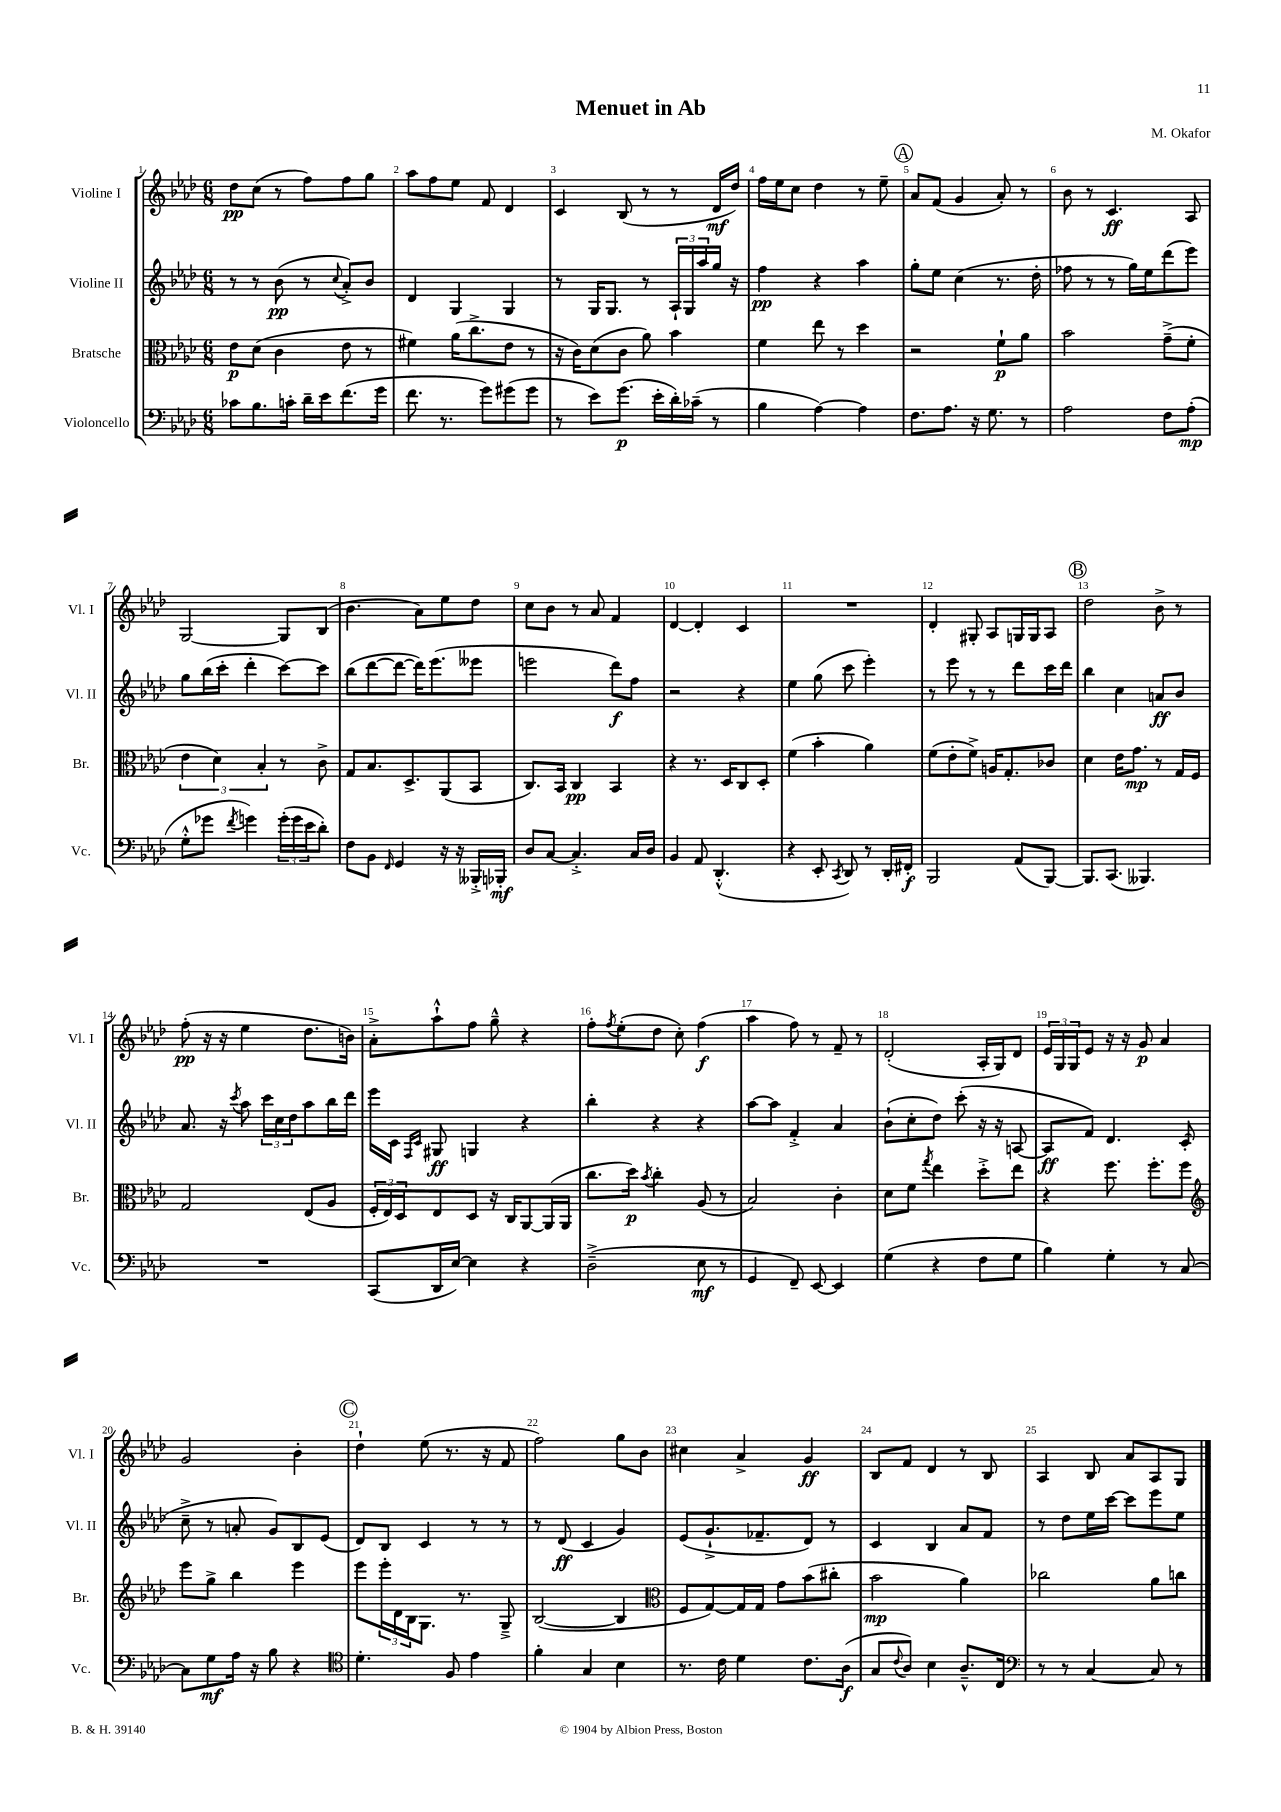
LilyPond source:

\header { title = "Menuet in Ab" composer = "M. Okafor" }
<<
\new StaffGroup <<
\new Staff = "s0" \with { instrumentName = "Violine I" shortInstrumentName = "Vl. I" } {
    \clef treble \key aes \major \numericTimeSignature \time 6/8
    des''8\pp c''8( r8 f''8) f''8 g''8 |
    aes''8 f''8 ees''8 f'8 des'4 |
    c'4 bes8( r8 r8 des'16\mf des''16) |
    f''16 ees''16 c''8 des''4 r8 ees''8-- |
    \mark \markup { \circle "A" } aes'8 f'8( g'4 aes'8-.) r8 |
    bes'8 r8 c'4.\ff aes8 |
    g2~ g8 bes8( |
    bes'4. aes'8) ees''8 des''8 |
    c''8 bes'8 r8 aes'8 f'4 |
    des'4~ des'4-. c'4 |
    R2. |
    des'4-. gis8-. aes8 g16 g16 aes8 |
    \mark \markup { \circle "B" } des''2 bes'8-> r8 |
    f''8-.\pp( r16 r16 ees''4 des''8. b'16) |
    aes'8-.-> aes''8-!-^ f''8 g''8---^ r4 |
    f''8-. \acciaccatura { f''8 } ees''8-.( des''8 c''8-.) f''4\f( |
    aes''4 f''8) r8 f'8-- r8 |
    des'2-.( aes16-. g16) des'8 |
    \tuplet 3/2 { ees'16 g16 g16 } ees'8 r16 r16 g'8\p aes'4 |
    g'2 bes'4-. |
    \mark \markup { \circle "C" } des''4-! ees''8( r8. r16 f'8 |
    f''2) g''8 bes'8 |
    cis''4 aes'4-> g'4\ff |
    bes8 f'8 des'4 r8 bes8 |
    aes4 bes8 aes'8 aes8 g8 \bar "|." |
}
\new Staff = "s1" \with { instrumentName = "Violine II" shortInstrumentName = "Vl. II" } {
    \clef treble \key aes \major \numericTimeSignature \time 6/8
    r8 r8 bes'8\pp( r8 \appoggiatura { c''8 } aes'8-.->) bes'8 |
    des'4 g4 g4 |
    r8 g16 g8. r8 \tuplet 3/2 { aes16-! g16 aes''16 } g''16 r16 |
    f''4\pp r4 aes''4 |
    \mark \markup { \circle "A" } g''8-. ees''8 c''4( r8. des''16-. |
    fes''8 r8 r8 g''16) ees''16 des'''8( ees'''8) |
    g''8 bes''16( c'''16-. des'''4-. c'''8~) c'''8 |
    bes''8( des'''8~ des'''8~ des'''16) ees'''8.( eeses'''8 |
    e'''2 des'''8\f) f''8 |
    r2 r4 |
    ees''4 g''8( c'''8 ees'''4-.) |
    r8 ees'''8 r8 r8 des'''8 c'''16 des'''16 |
    \mark \markup { \circle "B" } bes''4 c''4 a'8\ff bes'8 |
    aes'8. r16 \acciaccatura { c'''8 } aes''8 \tuplet 3/2 { c'''16 c''16 des''16 } aes''8 bes''16 des'''16 |
    ees'''16 c'16 \grace { f16 c'16 } gis8\ff g4 r4 |
    bes''4-. r4 r4 |
    aes''8~ aes''8 f'4-.-> aes'4 |
    bes'8-!( c''8-. des''8) c'''8-.( r16 r16 a8~ |
    a8\ff f'8) des'4. c'8-.( |
    c''8---> r8 a'8-. g'8) bes8 ees'8( |
    \mark \markup { \circle "C" } des'8) bes8 c'4 r8 r8 |
    r8 des'8\ff( c'4 g'4) |
    ees'8( g'8.-!-> fes'8.-- des'8) r8 |
    c'4 bes4 aes'8 f'8 |
    r8 des''8 ees''16 c'''16~ c'''8 ees'''8 ees''8 \bar "|." |
}
\new Staff = "s2" \with { instrumentName = "Bratsche" shortInstrumentName = "Br." } {
    \clef alto \key aes \major \numericTimeSignature \time 6/8
    ees'8\p des'8( c'4 ees'8 r8 |
    fis'4) aes'16( c''8.-> ees'8 r8 |
    r16 c'16) des'8( c'8 aes'8) bes'4 |
    f'4 ees''8 r8 des''4 |
    \mark \markup { \circle "A" } r2 f'8-!\p aes'8 |
    bes'2 g'8--->( f'8-. |
    \tuplet 3/2 { ees'4 des'4) bes4-. } r8 c'8-> |
    g8 bes8. des8.-> aes,8( bes,8 |
    c8.) bes,16 c4\pp bes,4 |
    r4 r8. des16 c8 des8-. |
    f'4( bes'4-. aes'4) |
    f'8( ees'8-. f'8->) a16 g8.-. ces'8 |
    \mark \markup { \circle "B" } des'4 ees'16 g'8.\mp r8 g16 f16 |
    g2 ees8( aes8 |
    \tuplet 3/2 { f16-. ees16) des16 } ees8 des8 r16 c16 aes,8~ aes,16( aes,16 |
    c''8. des''16\p) \acciaccatura { bes'8 } c''4-. aes8( r8 |
    bes2) c'4-. |
    des'8 f'8 \acciaccatura { g''8 } ees''4 des''8-.-> ees''8 |
    r4 f''8. f''8.-. f''8 |
    \clef treble ees'''8 g''8-> bes''4 ees'''4 |
    \mark \markup { \circle "C" } ees'''8 \tuplet 3/2 { ees'''16-. des'16 bes16 } g8. r8. g8---> |
    bes2~( bes4 |
    \clef alto f8 g8~) g16 g16 g'8 bes'8( cis''8-. |
    bes'2\mp aes'4) |
    ces''2 aes'8 c''8 \bar "|." |
}
\new Staff = "s3" \with { instrumentName = "Violoncello" shortInstrumentName = "Vc." } {
    \clef bass \key aes \major \numericTimeSignature \time 6/8
    ces'8 bes8. c'16-. des'16-- ees'16 f'8.( g'16 |
    f'8. r8. g'8) gis'8( gis'8 |
    r8 ees'8) g'8.\p( ees'16-. des'16-.) ces'16--( r8 |
    bes4 aes4~) aes4 |
    \mark \markup { \circle "A" } f8. aes8. r16 g8. r8 |
    aes2 f8 aes8-.\mp( |
    g8-.-^ ges'8 \acciaccatura { f'8 } g'4) \tuplet 3/2 { g'16-.( g'16 ees'16 } des'8-.) |
    f8 bes,8 \grace { f,16 } g,4 r16 r16 beses,,16-.-> bes,,16-.\mf |
    des8 c8~ c4.-.-> c16 des16 |
    bes,4 aes,8 des,4.-.-^( |
    r4 ees,8-. \acciaccatura { c,8 } des,8) r8 des,16-. fis,16-.\f |
    bes,,2 aes,8( bes,,8~) |
    \mark \markup { \circle "B" } bes,,8. c,8.( beses,,4.) |
    R2. |
    c,8( des,16 ees16~) ees4 r4 |
    des2--->( ees8\mf r8 |
    g,4 f,8--) ees,8~ ees,4 |
    g4( r4 f8 g8 |
    bes4) g4-. r8 c8~ |
    c8 g8\mf aes16 r16 bes8 r4 |
    \mark \markup { \circle "C" } \clef tenor des'4.-. f8 ees'4 |
    f'4-. g4 bes4 |
    r8. c'16 des'4 c'8. aes16\f( |
    g8 \appoggiatura { c'8 } aes8) bes4 aes8.---^ c16 |
    \clef bass r8 r8 c4~ c8 r8 \bar "|." |
}
>>
>>
\layout { \context { \Score \override BarNumber.break-visibility = ##(#f #t #t) barNumberVisibility = #all-bar-numbers-visible } }
